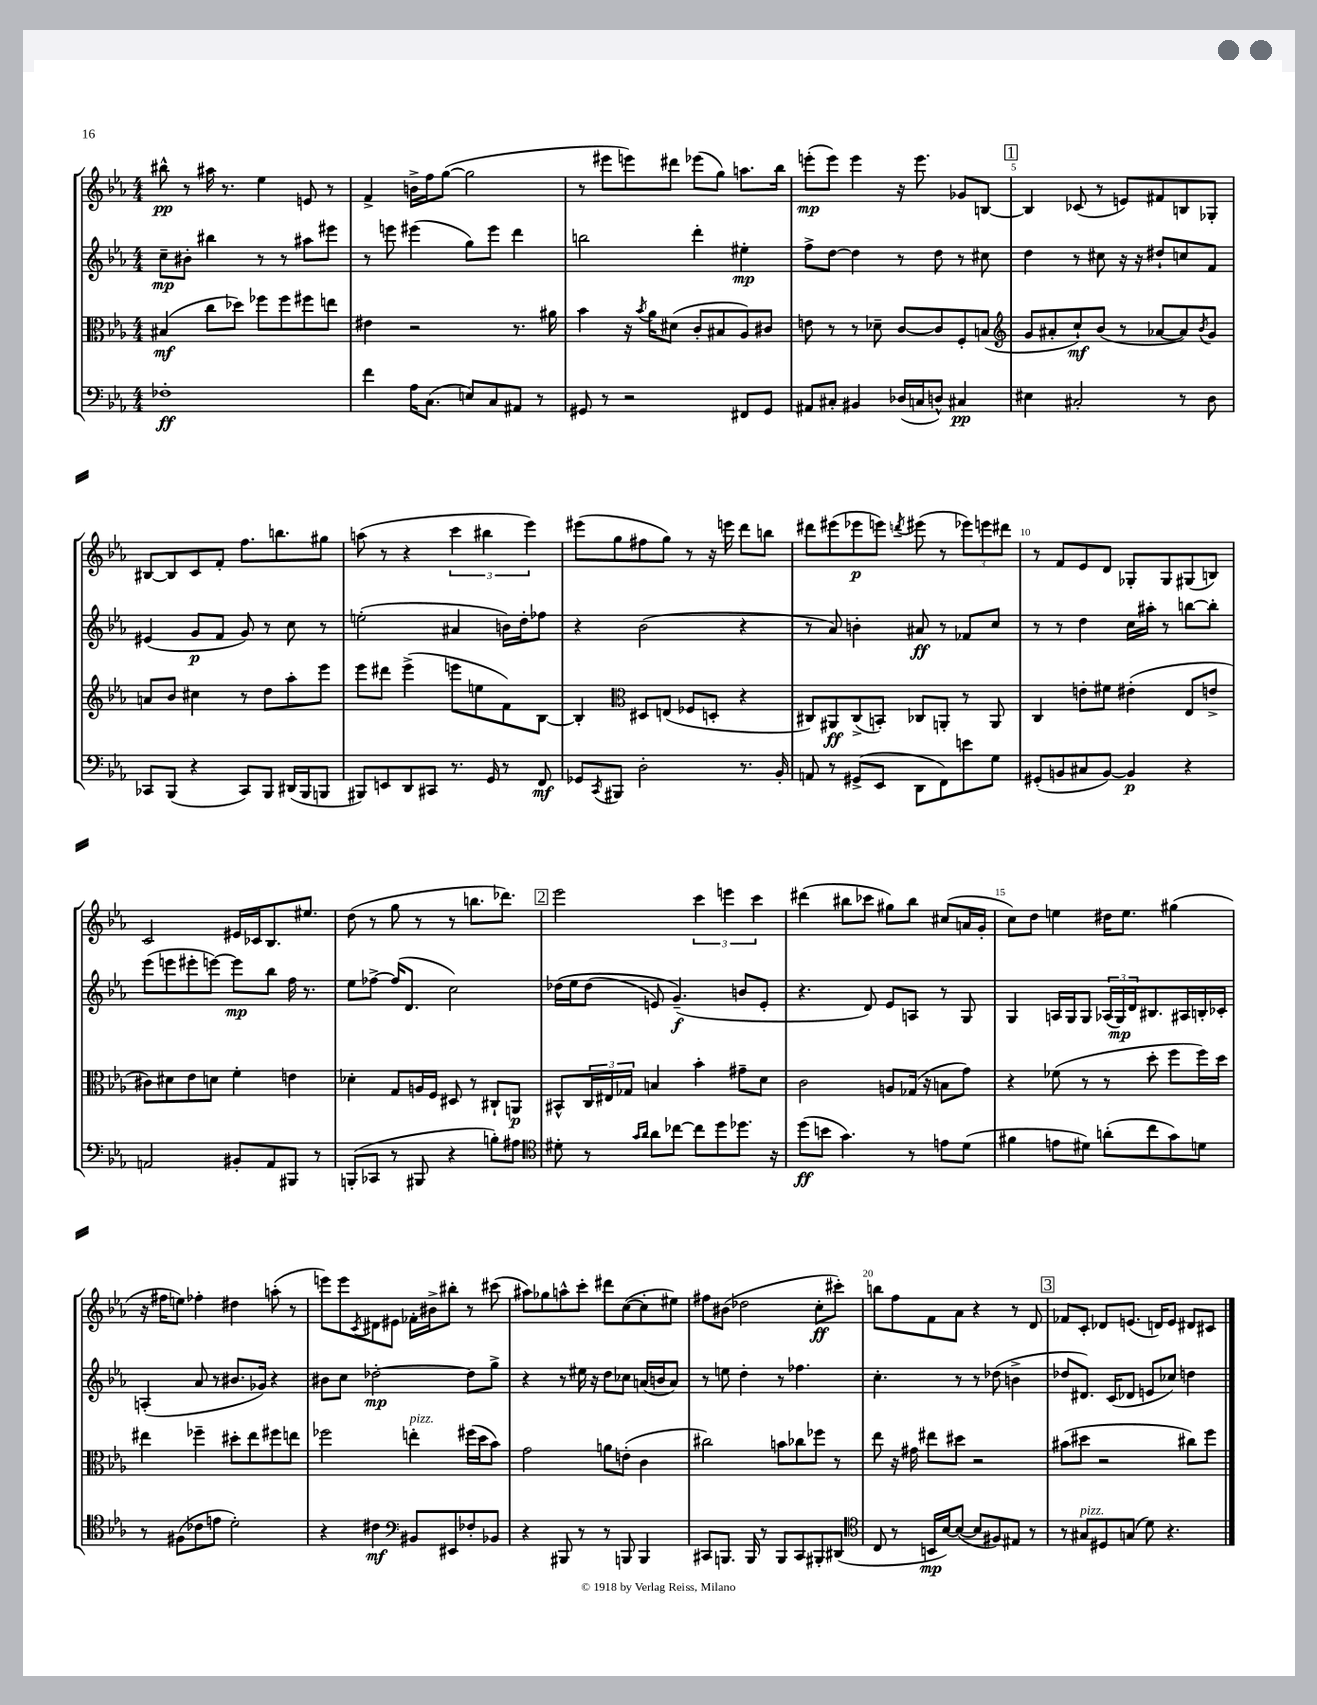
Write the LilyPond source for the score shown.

<<
\new StaffGroup <<
\new Staff = "s0" {
    \clef treble \key ees \major \numericTimeSignature \time 4/4
    bis''8-^\pp r8 ais''16 r8. ees''4 e'8 r8 |
    f'4-> b'16-> f''16 g''8~( g''2 |
    r8 eis'''8 e'''8) dis'''8 ees'''8( g''8) a''8. bes''16 |
    e'''8-.\mp( e'''8) e'''4 r16 e'''8. ges'8 b8~ |
    \mark \markup { \box "1" } b4 ces'8( r8 e'8) fis'8 b8 ges8-. |
    bis8~ bis8 c'8 f'8-. f''8. b''8. gis''8 |
    a''8( r8 r4 \tuplet 3/2 { c'''4 bis''4 ees'''4) } |
    eis'''8( g''8 fis''8 g''8) r8 r16 e'''16 d'''8 b''8 |
    dis'''8 eis'''8( ees'''8\p e'''8) \acciaccatura { d'''8 } eis'''8( r8 \tuplet 3/2 { ees'''8) e'''8 dis'''8 } |
    r8 f'8 ees'8 d'8 ges8-. ges8 gis8( b8) |
    c'2 eis'16 ces'16 bes8. eis''8. |
    d''8( r8 g''8 r8 r8 b''8. des'''8.) |
    \mark \markup { \box "2" } ees'''2 \tuplet 3/2 { c'''4 e'''4 c'''4 } |
    dis'''4( bis''8 ces'''8 gis''8) bis''8 cis''8( a'16 g'16-. |
    c''8) d''8 e''4 dis''16 e''8. gis''4( |
    r16 fis''16 e''8) fes''4-. dis''4 a''8-.( r8 |
    e'''8) e'''8 \acciaccatura { c'8 } dis'8 eis'8 fes'16-. bis'16-> bis''8-. r8 cis'''8( |
    ais''8) ges''8 a''8-^ c'''8-. dis'''8 c''8~( c''8-. eis''8) |
    fis''8 bis'8( des''2 c''8-.\ff cis'''8-.) |
    b''8 f''8 f'8 aes'8 r4 r8 d'8 |
    \mark \markup { \box "3" } fes'8 c'8-. des'8 e'8.( d'16) e'8 dis'8 cis'8 \bar "|." |
}
\new Staff = "s1" {
    \clef treble \key ees \major \numericTimeSignature \time 4/4
    c''8--\mp bis'8-. bis''4 r8 r8 ais''8 eis'''8 |
    r8 e'''8 eis'''4( g''8) eis'''8 d'''4 |
    b''2 d'''4-. eis''4-.\mp |
    f''8-> d''8~ d''4 r8 d''8 r8 cis''8 |
    \mark \markup { \box "1" } d''4 r8 cis''8 r16 r16 dis''8-! c''8 f'8 |
    eis'4( g'8\p f'8 g'8) r8 c''8 r8 |
    e''2-.( ais'4 b'16) d''16-. fes''8 |
    r4 bes'2( r4 |
    r8 aes'8) b'4-. ais'8\ff r8 fes'8 c''8 |
    r8 r8 d''4 c''16 ais''16-. r8 b''8~ b''8-. |
    ees'''8( e'''8 eis'''8-. e'''8~) e'''8\mp bes''8 f''16 r8. |
    ees''8 fes''8~-> fes''16( d'8. c''2) |
    \mark \markup { \box "2" } des''16\( ees''16 des''8( e'8) g'4.--\f(\) b'8 e'8-. |
    r4. d'8) ees'8 a8 r8 g8 |
    g4 a16 g16 g8 \tuplet 3/2 { aes16( g16\mp) d'16 } bis8. ais16 b16-. ces'16-. |
    a4-.( aes'8 r8 bis'8. ges'16) r4 |
    bis'8 c''8 des''2~-.\mp des''8 g''8-> |
    r4 r8 eis''16 r16 d''8 ces''8 a'16( b'16 a'8) |
    r8 e''8 d''4-. r8 fes''4. |
    c''4.-. r8 r8 des''8( b'4-> |
    \mark \markup { \box "3" } des''8 dis'8.) c'16( des'8 e'8 ces''8) d''4 \bar "|." |
}
\new Staff = "s2" {
    \clef alto \key ees \major \numericTimeSignature \time 4/4
    bis4\mf( c''8 des''8) fes''8 fes''8 fis''8 e''8 |
    eis'4 r2 r8. ais'16 |
    bes'4 r16 \acciaccatura { bes'8 } aes'16 dis'8( c'8-. bis8 aes8) cis'8 |
    e'8 r8 r8 des'8-- c'8~ c'8 f8-. b8( |
    \mark \markup { \box "1" } \clef treble g'8 ais'8-. c''8-!\mf) bes'8( r8 aes'8~ aes'8) \acciaccatura { bes'8 } g'8 |
    a'8 bes'8 cis''4 r8 d''8 aes''8-. ees'''8 |
    ees'''8 dis'''8 ees'''4->( e'''8 e''8 f'8) bes8~ |
    bes4-. \clef alto dis8 e8( fes8 d8-. r4 |
    cis8) ais,8\ff cis8->( b,8-.) ces8 a,8-. r8 a,8 |
    c4 e'8-. fis'8 eis'4-.( ees8 e'8-> |
    cis'8) dis'8 ees'8 d'8 f'4-. e'4 |
    des'4-. g8 a16 f16 dis8 r8 cis8-! a,8\p |
    \mark \markup { \box "2" } bis,8-^ \tuplet 3/2 { c16 eis16 ges16 } b4 bes'4-. gis'8-- d'8 |
    c'2 a8 ges16( r16 b8 g'8) |
    r4 fes'8( r8 r8 d''8-. f''8 f''16) d''16 |
    eis''4 fes''4-- dis''8-. eis''8 fis''8 e''8 |
    fes''2 e''4-.^\markup { \italic "pizz." } fis''16( d''16 bes'8) |
    g'2 a'8 e'8-.( c'4 |
    cis''2) b'8 ces''8 fes''8 r8 |
    ees''8 r16 gis'16 eis''8 dis''8 r2 |
    \mark \markup { \box "3" } bis'8( dis''8 r2 cis''8) f''8 \bar "|." |
}
\new Staff = "s3" {
    \clef bass \key ees \major \numericTimeSignature \time 4/4
    fes1-.\ff |
    f'4 aes16 c8.( e8) c8 ais,8 r8 |
    gis,8 r8 r2 fis,8 gis,8 |
    ais,8 cis8-. bis,4 des16( c16 d8-^) cis4\pp |
    \mark \markup { \box "1" } eis4 cis2-. r8 d8 |
    ces,8 bes,,8( r4 ces,8) bes,,8 dis,16( bes,,16 b,,8 |
    bis,,8) e,8 d,8 cis,8 r8. g,16 r8 f,8\mf |
    ges,8 \acciaccatura { c,8 } bis,,8 d2-. r8. bes,16-. |
    a,8 r8 gis,8->( ees,8 d,8 f,8) e'8 g8 |
    gis,8-.( b,8 cis8 b,8~) b,4\p r4 |
    a,2 bis,8-. a,8 bis,,8 r8 |
    b,,8-.( ces,8 r8 bis,,8 r4 b8-.) ais8 |
    \mark \markup { \box "2" } \clef tenor dis'8-. r8 \grace { g'16 aes'16 } aes'8 ces''8~ ces''8 d''8 des''8. r16 |
    d''8\ff( b'8 g'4.) r8 e'8 d'8( |
    fis'4 e'8 dis'8) a'8-.( c''8 g'8) d'8 |
    r8 fis8( ces'8 e'8 d'2-.) |
    r4 cis'4\mf \clef bass bis,8 eis,8 fes8-. bes,8 |
    r4 bis,,8 r8 r8 b,,8 b,,4 |
    cis,8 b,,8. b,,16 r8 b,,8 cis,8 bis,,8-. dis,8( |
    \clef tenor c8 r8 b,16\mp bes16~) bes8~( bes8 fis8) eis8 r8 |
    \mark \markup { \box "3" } r8 gis8^\markup { \italic "pizz." } dis8 g8( d'8) r4. \bar "|." |
}
>>
>>
\layout { \context { \Score \override BarNumber.break-visibility = ##(#f #t #t) barNumberVisibility = #(every-nth-bar-number-visible 5) } }
